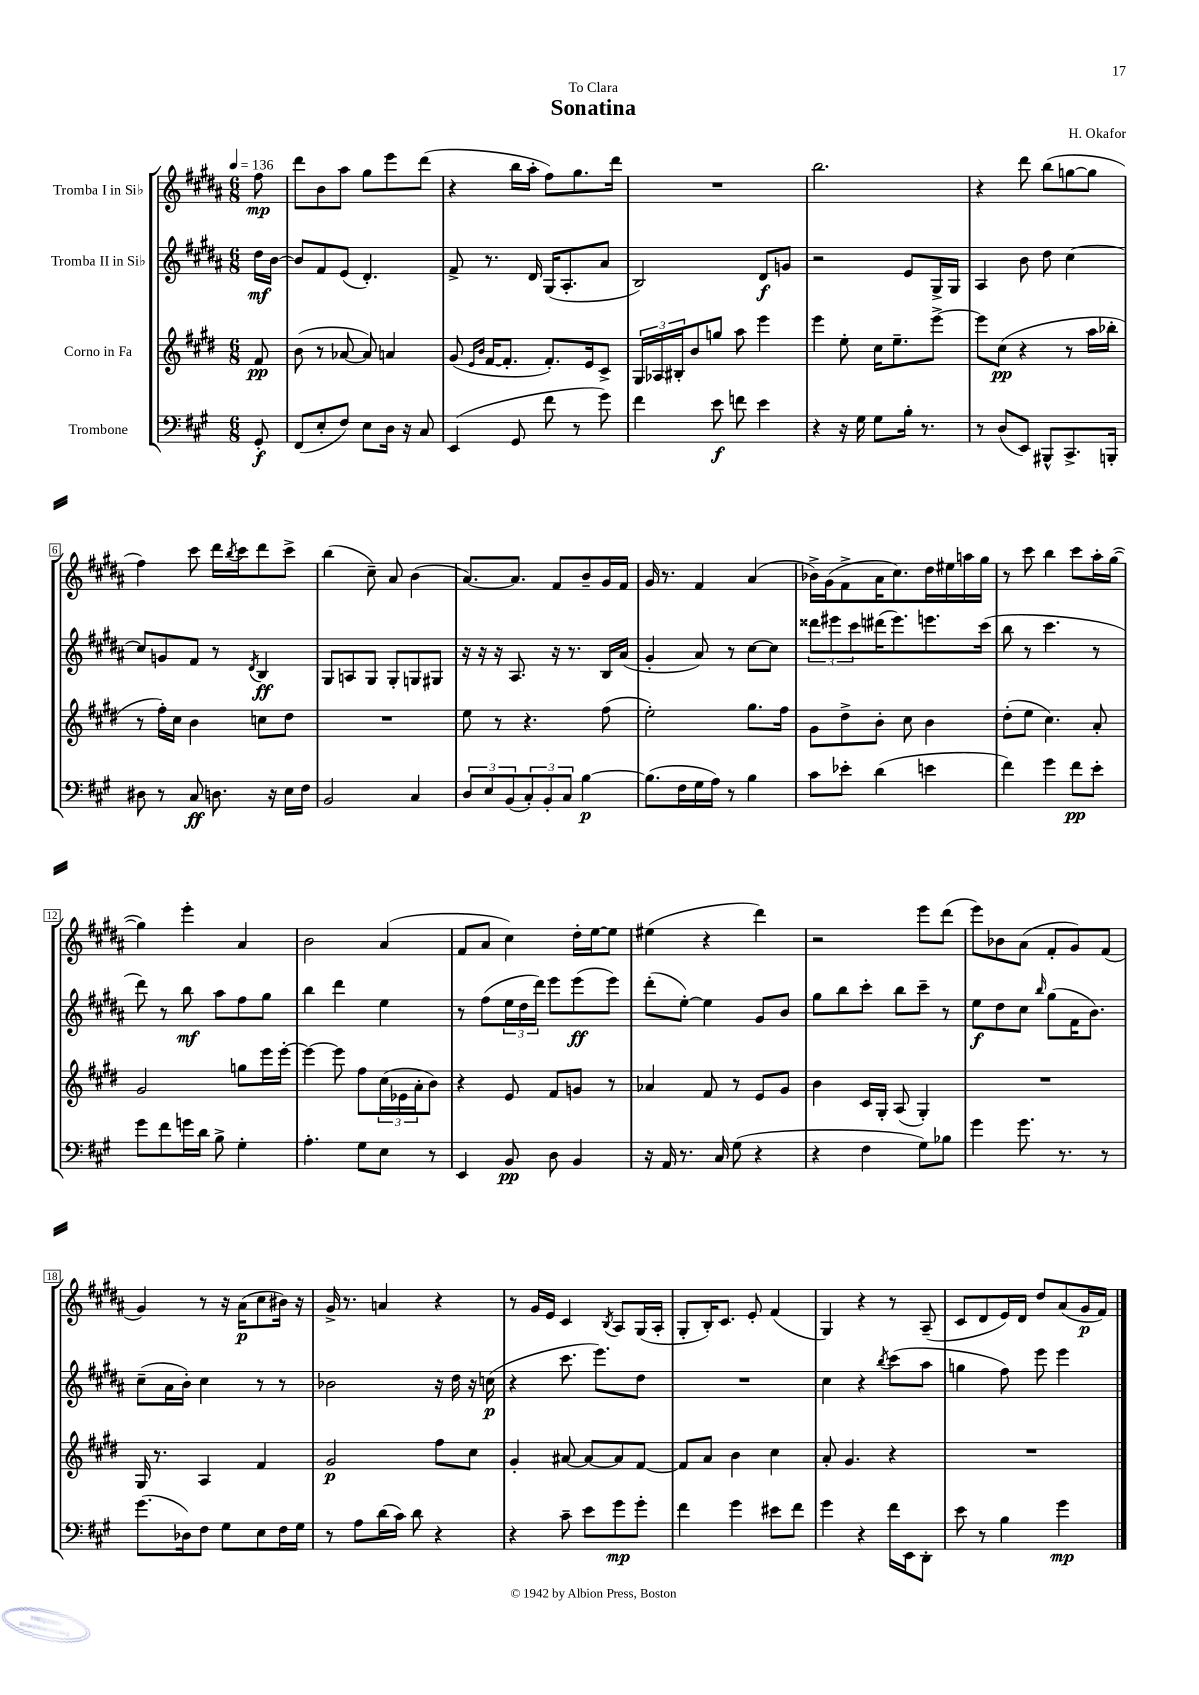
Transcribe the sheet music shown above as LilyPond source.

\header { title = "Sonatina" composer = "H. Okafor" dedication = "To Clara" }
<<
\new StaffGroup <<
\new Staff = "s0" \with { instrumentName = "Tromba I in Sib" } {
    \clef treble \key b \major \numericTimeSignature \time 6/8 \partial 8 \tempo 4 = 136
    fis''8\mp |
    dis'''8 b'8 ais''8 gis''8 e'''8 dis'''8( |
    r4 b''16 ais''16-. fis''8) gis''8. dis'''16 |
    R2. |
    b''2. |
    r4 dis'''8 b''8( g''8~ g''8 |
    fis''4) cis'''8 dis'''16 \acciaccatura { b''8 } cis'''16 dis'''8 cis'''8-> |
    b''4( cis''8--) ais'8 b'4( |
    ais'8.~) ais'8. fis'8 b'8-- gis'16 fis'16 |
    gis'16 r8. fis'4 ais'4( |
    bes'16->) gis'16( fis'8-> ais'16 cis''8.) dis''16 eis''16 a''16 gis''16 |
    r8 cis'''8 b''4 cis'''8 ais''16-. gis''16~( |
    gis''4) e'''4-. ais'4 |
    b'2 ais'4( |
    fis'8 ais'8 cis''4) dis''16-. e''16~ e''8 |
    eis''4( r4 dis'''4) |
    r2 e'''8 dis'''8( |
    e'''8) bes'8 ais'8( fis'8-. gis'8) fis'8( |
    gis'4) r8 r16 ais'16\p( cis''8 bis'16) r16 |
    gis'16-> r8. a'4 r4 |
    r8 gis'16 e'16 cis'4 \acciaccatura { b8 } ais8 gis16( ais16-. |
    gis8-. b16-.) cis'8. e'8-. fis'4( |
    gis4) r4 r8 ais8--( |
    cis'8 dis'8 e'16) dis'16 dis''8 ais'8( gis'16\p fis'16) \bar "|." |
}
\new Staff = "s1" \with { instrumentName = "Tromba II in Sib" } {
    \clef treble \key b \major \numericTimeSignature \time 6/8 \partial 8
    dis''16\mf b'16~ |
    b'8 fis'8 e'8( dis'4.-.) |
    fis'8-> r8. dis'16 gis16( ais8.-. ais'8 |
    b2) dis'8\f g'8 |
    r2 e'8 gis16-> gis16 |
    ais4 b'8 dis''8 cis''4~ |
    cis''8 g'8 fis'8 r8 \acciaccatura { dis'8 } b4\ff |
    gis8 a8 gis8 gis8-. g8 gis8 |
    r16 r16 r16 ais8. r16 r8. b16 ais'16( |
    gis'4-. ais'8) r8 cis''8~ cis''8 |
    \tuplet 3/2 { disis'''8 eis'''8 cis'''8 } dis'''16( eis'''8.) e'''8. cis'''16( |
    b''8 r8 cis'''4. r8 |
    dis'''8) r8 b''8\mf ais''8 fis''8 gis''8 |
    b''4 dis'''4 e''4 |
    r8 fis''8( \tuplet 3/2 { e''16 dis''16 dis'''16) } e'''8 e'''8\ff( e'''8) |
    dis'''8-.( e''8~-.) e''4 gis'8 b'8 |
    gis''8 b''8 cis'''8-. b''8 cis'''8-- r8 |
    e''8\f dis''8 cis''8 \grace { b''16 } gis''8( fis'16 b'8.) |
    cis''8--( ais'16 b'16-.) cis''4 r8 r8 |
    bes'2 r16 dis''16 r16 c''16\p( |
    r4 cis'''8. e'''8.) dis''8 |
    R2. |
    cis''4 r4 \acciaccatura { b''8 } cis'''8( ais''8 |
    g''4 fis''8) e'''8 e'''4 \bar "|." |
}
\new Staff = "s2" \with { instrumentName = "Corno in Fa" } {
    \clef treble \key e \major \numericTimeSignature \time 6/8 \partial 8
    fis'8\pp |
    b'8( r8 aes'8~ aes'8) a'4 |
    gis'8( \grace { e'16 b'16 } fis'16~ fis'8.-. fis'8.-.) e'16 cis'8-> |
    \tuplet 3/2 { gis16 aes16 bis16-. } b'8 g''8 a''8 e'''4 |
    e'''4 e''8-. cis''16 e''8.-- e'''8~-> |
    e'''8 cis''8\pp( r4 r8 a''16 bes''16-. |
    r8 fis''16-.) cis''16 b'4 c''8 dis''8 |
    R2. |
    e''8 r8 r4. fis''8( |
    e''2-.) gis''8. fis''16 |
    gis'8 dis''8-> b'8-. cis''8 b'4 |
    dis''8-.( e''8 cis''4.) a'8-. |
    gis'2 g''8 e'''16 e'''16~-. |
    e'''4~ e'''8 fis''8 \tuplet 3/2 { cis''16( ees'16 a'16-. } b'8) |
    r4 e'8 fis'8 g'8 r8 |
    aes'4 fis'8 r8 e'8 gis'8 |
    b'4 cis'16 gis16-. a8( gis4-.) |
    R2. |
    gis16 r8. a4 fis'4 |
    gis'2\p fis''8 cis''8 |
    gis'4-. ais'8~ ais'8~ ais'8 fis'8~ |
    fis'8 a'8 b'4 cis''4 |
    a'8-. gis'4. r4 |
    R2. \bar "|." |
}
\new Staff = "s3" \with { instrumentName = "Trombone" } {
    \clef bass \key a \major \numericTimeSignature \time 6/8 \partial 8
    gis,8-.\f |
    fis,8( e8-. fis8) e8 d16 r16 cis8 |
    e,4( gis,8 fis'8 r8 gis'8) |
    fis'4 e'8\f f'8 e'4 |
    r4 r16 gis16 gis8 b16-. r8. |
    r8 d8( e,8) bis,,8-^ cis,8.-> b,,16-. |
    dis8 r8 cis8\ff d8. r16 e16 fis16 |
    b,2 cis4 |
    \tuplet 3/2 { d8 e8 b,8( } \tuplet 3/2 { cis8-.) b,8-. cis8 } b4~\p |
    b8.( fis16 gis16 a16) r8 b4 |
    cis'8 ees'8-. d'4( e'4 |
    fis'4) gis'4 fis'8\pp e'8-. |
    gis'8 fis'8 g'16 d'16 b8-> gis4-. |
    a4.-. gis8 e8 r8 |
    e,4 b,8\pp d8 b,4 |
    r16 a,16 r8. cis16 gis8( r4 |
    r4 fis4 gis8) bes8 |
    gis'4 gis'8. r8. r8 |
    gis'8.( des16) fis8 gis8 e8 fis16 gis16 |
    r8 a8 d'16( cis'16) d'8 r4 |
    r4 cis'8-- e'8 gis'8\mp gis'8-. |
    fis'4 gis'4 eis'8 fis'8 |
    gis'4 r4 fis'16 e,16 d,8-. |
    e'8 r8 b4 gis'4\mp \bar "|." |
}
>>
>>
\layout { \context { \Score \override BarNumber.stencil = #(make-stencil-boxer 0.1 0.3 ly:text-interface::print) } }
